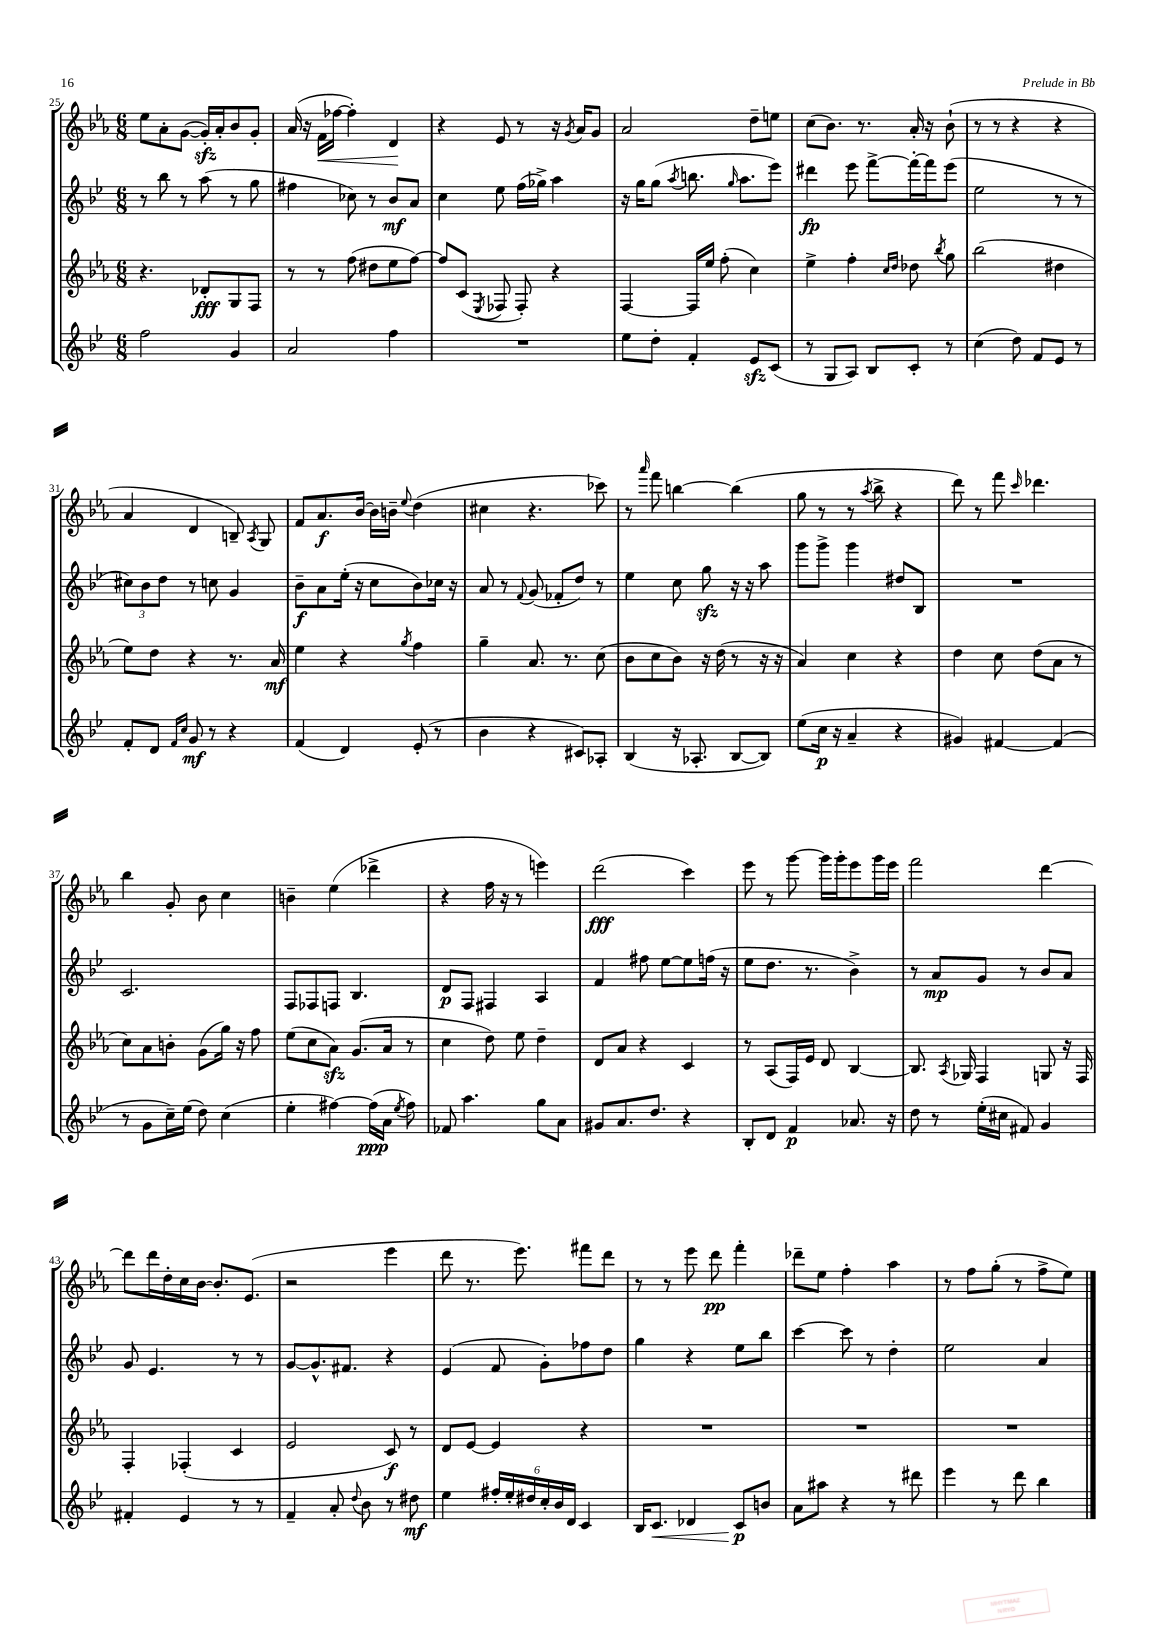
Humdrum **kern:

**kern	**kern	**kern	**kern
*staff4	*staff3	*staff2	*staff1
*clefG2	*clefG2	*clefG2	*clefG2
*k[b-e-]	*k[b-e-a-]	*k[b-e-]	*k[b-e-a-]
*M6/8	*M6/8	*M6/8	*M6/8
2ff	4.r	8r	8ee-
.	.	8bb-	8a-'
.	.	8r	([8g
.	8d-'	(8aa	16g'])
.	.	.	16a-'
4g	8G	8r	8b-
.	8F	8gg	8g'
=	=	=	=
2a	8r	4ff#	(16a-
.	.	.	16r
.	8r	.	16f
.	.	.	[16ff-
.	(8ff	8cc-)	4ff-'])
.	8dd#	8r	.
4ff	8ee-	8b-	4d
.	[8ff)	8a	.
=	=	=	=
2.r	8ff]	4cc	4r
.	(8c	.	.
.	8qE-	.	.
.	8F-	8ee-	8e-
.	8F-')	(16ff	8r
.	.	16gg-^)	.
.	4r	4aa	16r
.	.	.	8qg
.	.	.	16a-
.	.	.	8g
=	=	=	=
8ee-	[4F	16r	2a-
.	.	16gg	.
8dd'	.	(8gg	.
.	.	8qaa	.
4f'	16F]	8.bb	.
.	16ee-	.	.
.	(8ff'	.	.
.	.	16qqgg	.
.	.	8.aa	.
8e-	4cc)	.	8dd~
(8c	.	8eee-)	8ee
=	=	=	=
8r	4ee-^	4ddd#	(8cc
8G	.	.	8.b-)
8A)	4ff'	8eee-	.
.	.	.	8.r
8B-	.	[8fff^	.
.	16qqcc	.	.
.	16qqdd	.	.
8c'	8dd-	16fff'_	16a-'
.	.	16fff]	16r
.	8qbb-	.	.
8r	8gg	(8eee-	(8b-`
=	=	=	=
(4cc	(2bb-	2ee-	8r
.	.	.	8r
8dd)	.	.	4r
8f	.	.	.
8e-	4dd#	8r	4r
8r	.	8r	.
=	=	=	=
8f'	8ee-)	12cc#)	4a-
.	.	12b-	.
8d	8dd	.	.
.	.	12dd	.
16qqf	.	.	.
16qqcc	.	.	.
8g	4r	8r	4d
8r	.	8cc	.
4r	8.r	4g	8B~)
.	.	.	8qA-
.	.	.	8G
.	16a-	.	.
=	=	=	=
(4f	4ee-	8b-~	8f
.	.	8a	8.a-
4d)	4r	(16ee-'	.
.	.	16r	[16b-
.	.	8cc	16b-]
.	.	.	16b~
.	8qgg	.	8qqee-
(8e-'	4ff	8b-)	(4dd
8r	.	16cc-	.
.	.	16r	.
=	=	=	=
4b-	4gg~	8a	4cc#
.	.	8r	.
.	.	8qqf	.
4r	8.a-	(8g	4.r
.	.	8f-'	.
.	8.r	.	.
8c#)	.	8dd)	.
8A-'	(8cc	8r	8ccc-)
=	=	=	=
(4B-	8b-	4ee-	8r
.	.	.	16qqaaa-
.	8cc	.	8fff
16r	8b-)	8cc	[4bb
8.A-'	.	.	.
.	16r	8gg	.
.	(16dd	.	.
[8B-	8r	16r	(4bb]
.	.	16r	.
8B-])	16r	8aa	.
.	16r	.	.
=	=	=	=
(8ee-	4a-)	8ggg	8gg
16cc	.	8ggg^	8r
16r	.	.	.
4a~	4cc	4ggg	8r
.	.	.	8qaa-
.	.	.	8bb-^
4r	4r	8dd#	4r
.	.	8B-	.
=	=	=	=
4g#)	4dd	2.r	8ddd)
.	.	.	8r
[4f#	8cc	.	8fff
.	.	.	16qqccc
.	(8dd	.	4.ddd-
(4f#]	8a-	.	.
.	8r	.	.
=	=	=	=
8r	8cc)	2.c	4bb-
8g	8a-	.	.
16cc~)	8b'	.	8g'
(16ee-	.	.	.
8dd)	(8g	.	8b-
(4cc	16gg)	.	4cc
.	16r	.	.
.	8ff	.	.
=	=	=	=
4ee-'	(8ee-	8F	4b~
.	8cc	8F-	.
[4ff#)	8a-)	8F	(4ee-
.	(8.g	4.B-	.
(16ff#]	.	.	4ddd-^
16a	16a-	.	.
8qee-	.	.	.
8ff#)	8r	.	.
=	=	=	=
8f-	4cc	8d	4r
4.aa	.	8F	.
.	8dd)	4F#	16ff
.	.	.	16r
.	8ee-	.	8r
8gg	4dd~	4A	4eee)
8a	.	.	.
=	=	=	=
8g#	8d	4f	(2ddd
8.a	8a-	.	.
.	4r	8ff#	.
8.dd	.	.	.
.	.	[8ee-	.
4r	4c	8ee-]	4ccc)
.	.	(16ff	.
.	.	16r	.
=	=	=	=
8B-'	8r	8ee-	8eee-
8d	(8A-	8.dd	8r
4f	16F)	.	[8ggg
.	16e-	8.r	.
.	8d	.	16ggg]
.	.	.	16ggg'
8.a-	[4B-	4b-^)	8eee-
.	.	.	16ggg
16r	.	.	16eee-
=	=	=	=
8dd	8.B-]	8r	2fff
8r	.	8a	.
.	8qA-	.	.
.	16G-	.	.
(16ee-'	4F	8g	.
16cc#	.	.	.
8f#)	.	8r	.
4g	8G	8b-	[4ddd
.	16r	8a	.
.	16F	.	.
=	=	=	=
4f#'	4F'	8g	8ddd]
.	.	4.e-	16ddd
.	.	.	16dd'
4e-	(4F-'	.	16cc
.	.	.	[16b-
.	.	.	8.b-']
8r	4c	8r	.
.	.	.	(8.e-
8r	.	8r	.
=	=	=	=
4f~	2e-	[8g	2r
.	.	8.g^^]	.
8a'	.	.	.
.	.	8.f#	.
8qqdd	.	.	.
8b-	.	.	.
8r	8c)	4r	4eee-
8dd#	8r	.	.
=	=	=	=
4ee-	8d	(4e-	8ddd
.	[8e-	.	8.r
24ff#'	4e-]	8f	.
24ee-'	.	.	.
.	.	.	8.eee-)
24dd#	.	.	.
24cc'	.	8g')	.
24b-	.	.	.
24d	.	.	.
4c	4r	8ff-	8fff#
.	.	8dd	8ddd
=	=	=	=
16B-	2.r	4gg	8r
8.c	.	.	.
.	.	.	8r
4d-	.	4r	8eee-
.	.	.	8ddd
8c	.	8ee-	4fff'
8b	.	8bb-	.
=	=	=	=
8a	2.r	[4ccc	8ddd-~
8aa#	.	.	8ee-
4r	.	8ccc]	4ff'
.	.	8r	.
8r	.	4dd'	4aa-
8ddd#	.	.	.
=	=	=	=
4eee-	2.r	2ee-	8r
.	.	.	8ff
8r	.	.	(8gg'
8ddd	.	.	8r
4bb-	.	4a	8ff^
.	.	.	8ee-)
==	==	==	==
*-	*-	*-	*-
